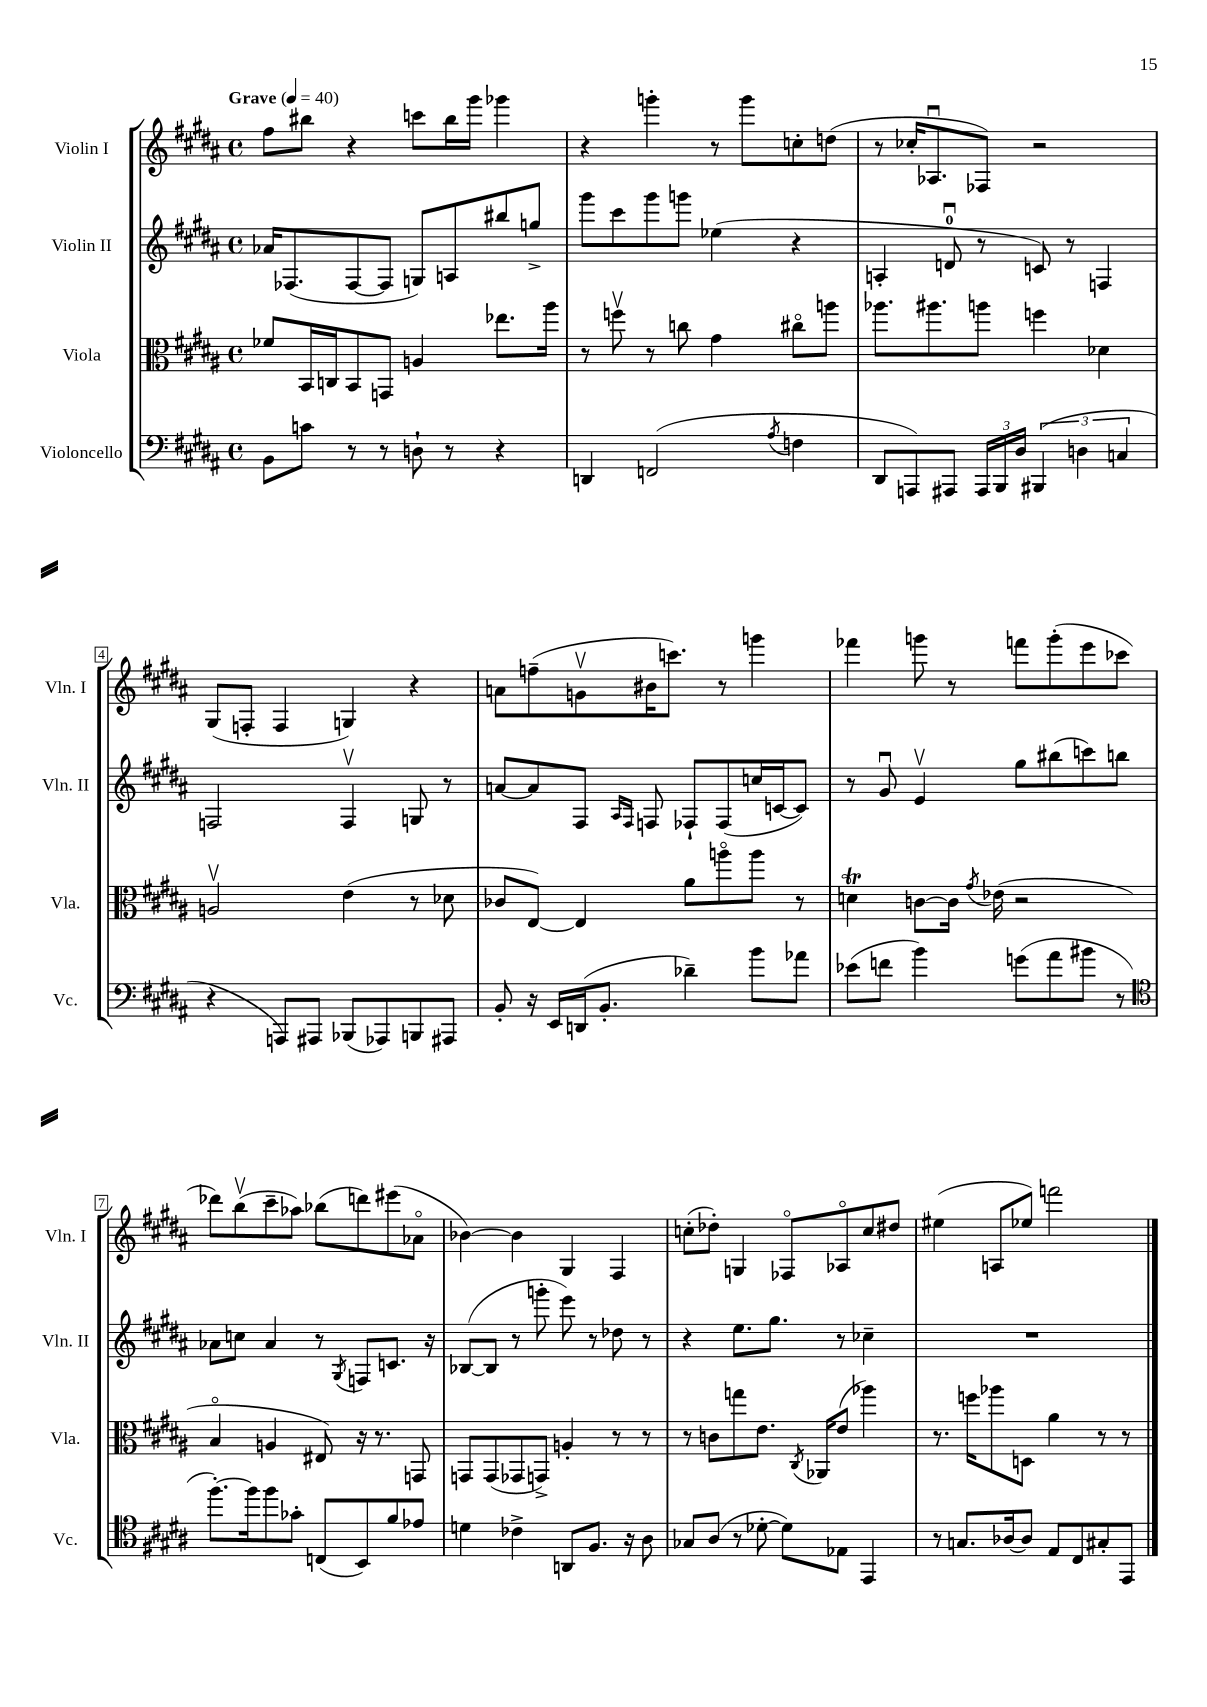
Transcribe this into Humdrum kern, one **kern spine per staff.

**kern	**kern	**kern	**kern
*staff4	*staff3	*staff2	*staff1
*clefF4	*clefC3	*clefG2	*clefG2
*k[f#c#g#d#a#]	*k[f#c#g#d#a#]	*k[f#c#g#d#a#]	*k[f#c#g#d#a#]
*M4/4	*M4/4	*M4/4	*M4/4
*met(c)	*met(c)	*met(c)	*met(c)
*MM40	*MM40	*MM40	*MM40
8BB\L	8f-/L	16a-/LK	8ff#\L
.	.	(8.F-/	.
8c\J	16BB/L	.	8bb#\J
.	16C/J	.	.
8r	8BB/	[8F-/	4r
8r	8GG/J	8F-/]J	.
8D`\	4A/	8G/L)	8ccc\L
8r	.	8A/	16bb#\L
.	.	.	16ggg#\JJ
4r	8.ee-\L	8bb#/	4ggg-\
.	.	8gg^/J	.
.	16aa#\Jk	.	.
=	=	=	=
4DD/	8r	8ggg#\L	4r
.	8ffv\	8ccc#\	.
(2FF/	8r	8ggg#\	4ggg'\
.	8cc\	8ggg\J	.
.	4g#\	(4ee-\	8r
.	.	.	8ggg\L
8qA#/	.	.	.
4F\	8cc#o\L	4r	8cc'\
.	8aa\J	.	(8dd\J
=	=	=	=
8DD#/L	8.aa-\L	4A'/	8r
8AAA/)	.	.	16cc-'/LK
.	8.aa#\	.	8.A-u/
8AAA#/J	.	8du/	.
24AAA#/LL	8aa\J	8r	8F-/J)
24BBB/	.	.	.
24D#/JJ	.	.	.
(6BBB#/	4ff\	8c/)	2r
.	.	8r	.
6D\	.	.	.
.	4d-\	4F/	.
6C/	.	.	.
=	=	=	=
4r	2Av/	2F/	(8G#/L
.	.	.	8F'/J
8AAA/L)	.	.	4F/
8AAA#/J	.	.	.
(8BBB-/L	(4e\	4Fv/	4G/)
8AAA-/)	.	.	.
8BBB/	8r	8G/	4r
8AAA#/J	8d-\	8r	.
=	=	=	=
8BB'/	8c-/L	[8a/L	8a\L
16r	[8E/J)	8a/]	(8ff~\
16EE/LL	.	.	.
(16DD/J	4E/]	8F#/J	8gv\
8.BB'/J	.	.	.
.	.	16qqA#/LL	.
.	.	16qqF#/JJ	.
.	.	8F/	16b#\K
.	.	.	8.ccc\J)
4d-~\)	8a#\L	8F-`/L	.
.	8aao\	(8F-/	8r
8b\L	8aa\J	16cc/L	4ggg\
.	.	[16c/J	.
8a-\J	8r	8c/]J)	.
=	=	=	=
(8e-\L	4d\	8r	4fff-\
8f\J	.	8g#u/	.
4b\)	[8c\L	4ev/	8ggg\
.	16c\]Jk	.	8r
.	8qg#/	.	.
.	(16e-\	.	.
(8g\L	2r	8gg#\L	8fff\L
8a#\	.	(8bb#\	(8ggg'\
8b#\J	.	8ccc\)	8eee\
8r	.	8bb\J	8ccc-\J
=	=	=	=
*clefC4	*	*	*
[8.ff#'\L)	4Bo/	8a-\L	8ddd-\L)
.	.	8cc\J	(8bbv\
16ff#\]k	.	.	.
8ff#\	4A/	4a-/	8ccc#~\
8g-'\J	.	.	8aa-\J)
(8C/L	8E#/)	8r	(8bb-\L
.	.	8qG#/	.
8BB/)	16r	8F/L	8ddd\)
.	8.r	.	.
8f#/	.	8.c/J	(8eee#\
8e-/J	8GG/	.	8a-o\J
.	.	16r	.
=	=	=	=
4d\	8GG/L	([8B-/L	[4b-\)
.	(8GG/	8B-/]J	.
4c-^\	8GG-/	8r	4b-\]
.	8GG^/J)	8ggg'\	.
8AA/L	4A'/	8eee\)	4G#/
8.F#/J	.	8r	.
.	8r	8dd-\	4F#/
16r	.	.	.
8A#\	8r	8r	.
=	=	=	=
8G-/L	8r	4r	(8cc'\L
(8A#/J	8c\L	.	8dd-'\J)
8r	8gg\	8.ee\L	4G/
[8d-'\	8.e\J	.	.
.	.	8.gg#\J	.
8d-\]L)	.	.	8F-o/L
.	8qC#/	.	.
.	16AA-/LK	.	.
8E-\J	(8e/J	8r	8A-o/
4EE/	4aa-\)	4cc-~\	8cc/
.	.	.	8dd#/J
=	=	=	=
8r	8.r	1r	(4ee#\
8.G/L	.	.	.
.	16ff\LK	.	.
.	8aa-\	.	8A/L
[16A-/k	.	.	.
8A-/]J	8D\J	.	8ee-/J)
8E/L	4a#\	.	2fff\
8C#/	.	.	.
8G#'/	8r	.	.
8EE/J	8r	.	.
==	==	==	==
*-	*-	*-	*-
